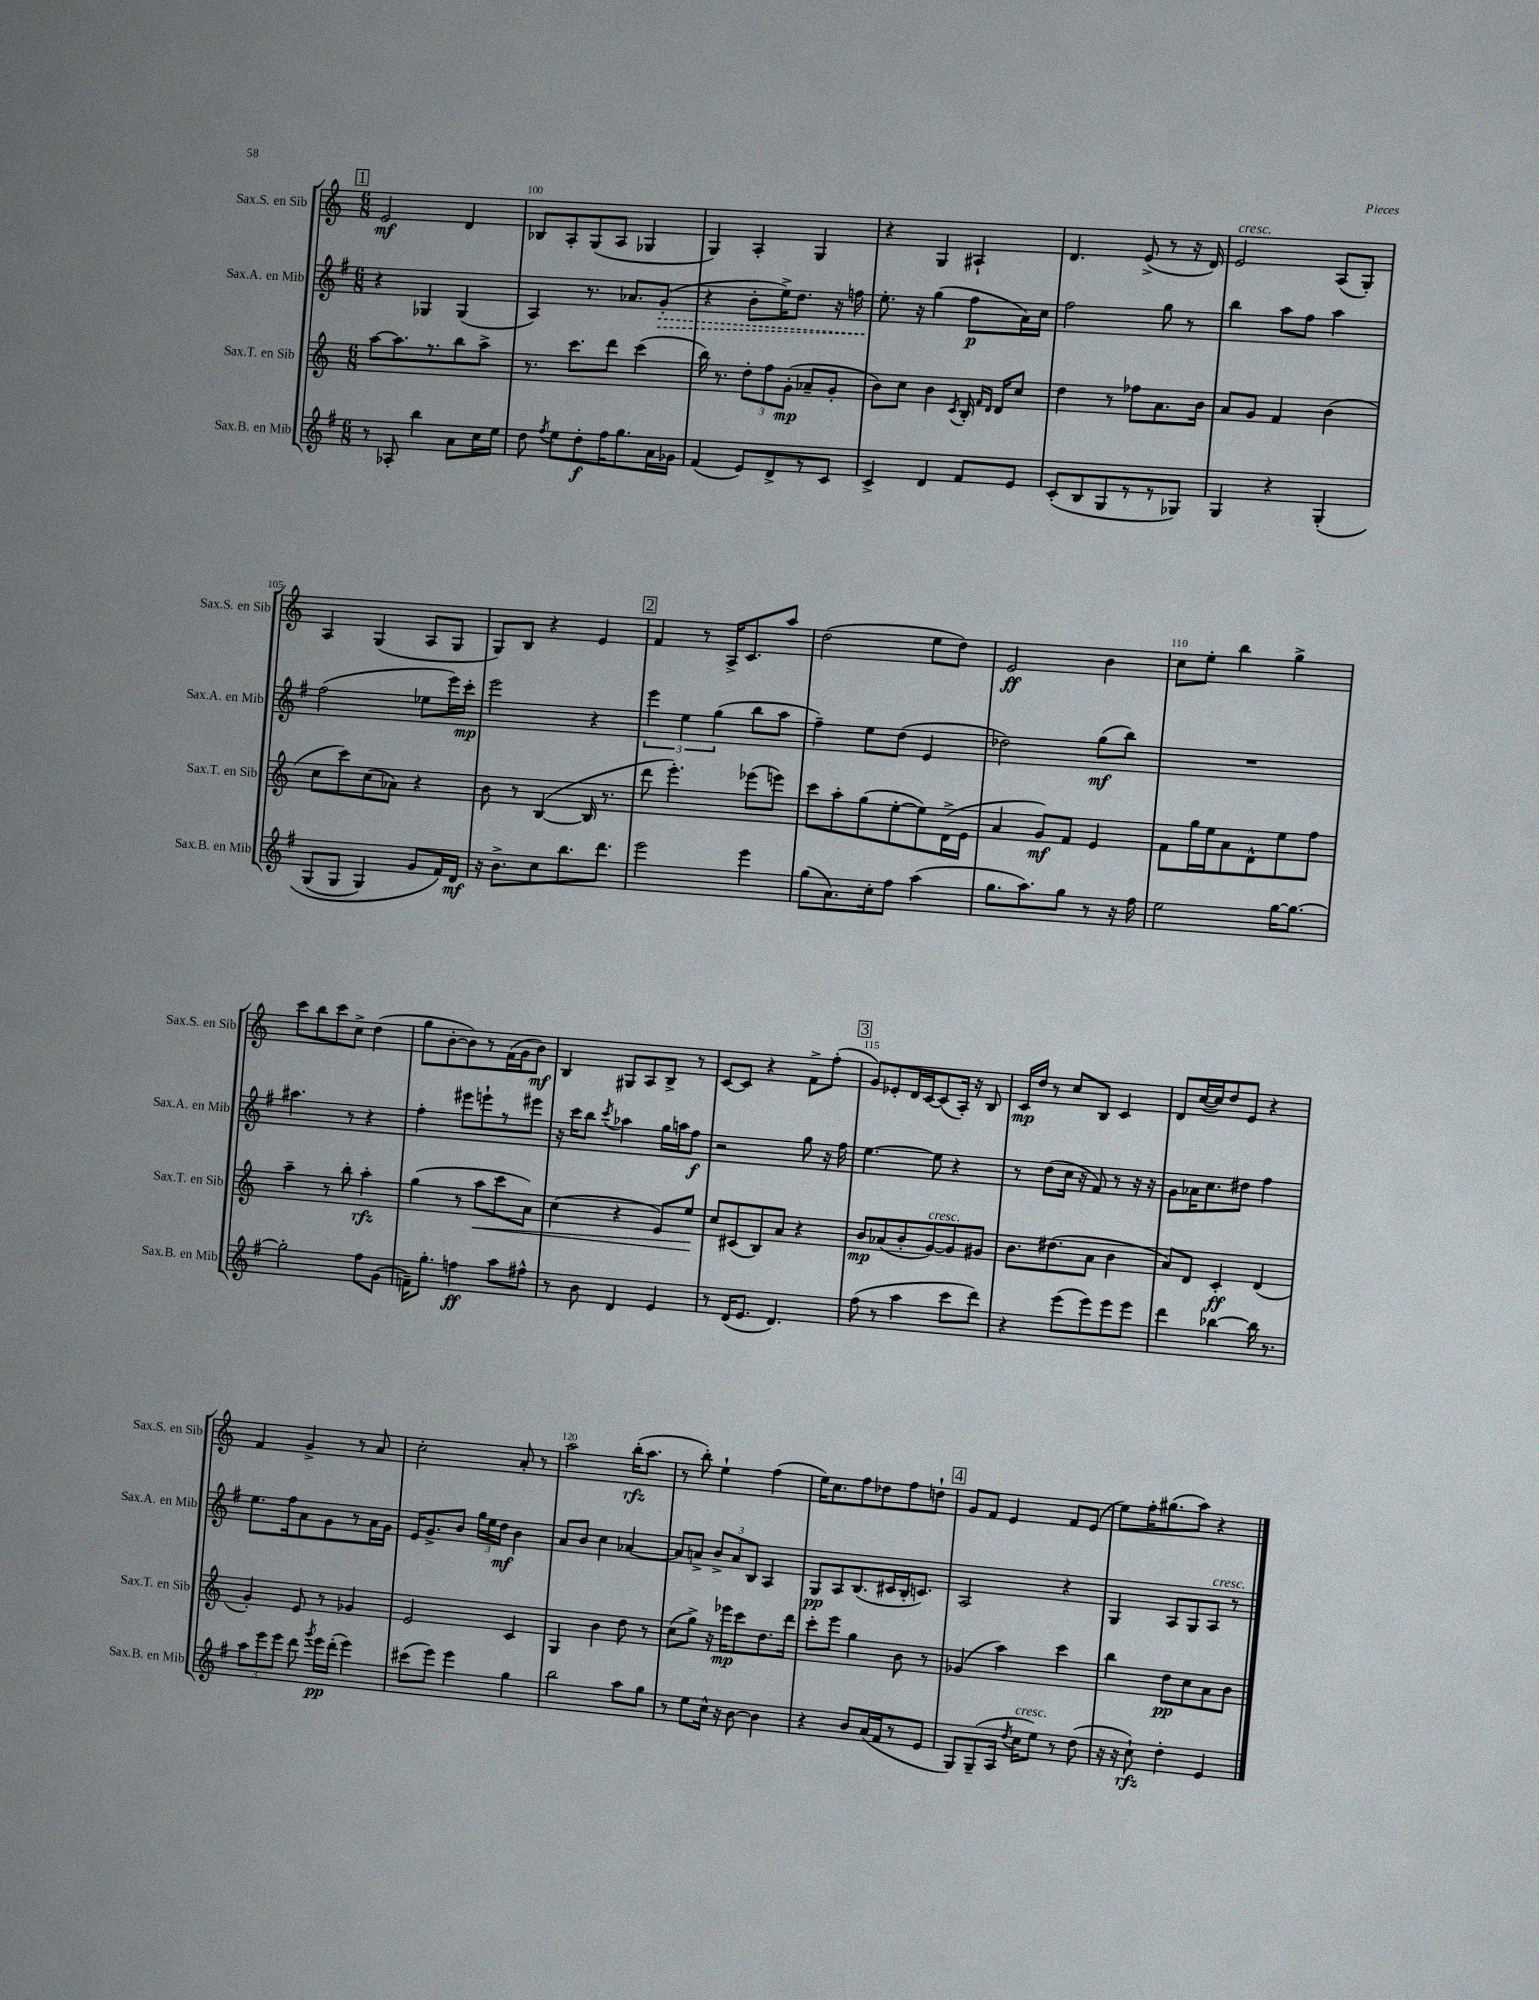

**kern	**kern	**kern	**kern
*staff4	*staff3	*staff2	*staff1
*clefG2	*clefG2	*clefG2	*clefG2
*k[f#]	*k[]	*k[f#]	*k[]
*M6/8	*M6/8	*M6/8	*M6/8
8r	[8aa\L	4r	2e/
8A-'/	8.aa\]	.	.
4bb\	.	4G-/	.
.	8.r	.	.
8a\L	8bb\	(4G-/	4d/
16cc\L	8aa^\J	.	.
16ee\JJ	.	.	.
=	=	=	=
8dd\	8.r	4A/)	8B-/L
8qff#/	.	.	.
8ee\L	.	.	8A'/
.	8.ccc\L	.	.
8dd'\	.	8.r	(8G/
16ff#\K	8ddd\J	.	8A/J
8.gg\	.	8.a-/L	.
.	(4ccc\	.	4G-/
16a\L	.	(8g'/J	.
16g-\JJ	.	.	.
=	=	=	=
(4f#/	16bb\)	4r	4G/)
.	8.r	.	.
8e/L)	12dd'\L	8b'\L	4A'/
.	12ff\	.	.
8d^/	.	16ee^\K)	.
.	(12g'\J	.	.
.	.	8.dd\J	.
8r	8a-~/L	.	4G/
8c/J	8g'/J	16r	.
.	.	16ff\	.
=	=	=	=
4c^/	8b\L)	8.ee'\	4r
.	8cc\J	.	.
.	.	16r	.
4d/	4b\	(4gg\	4G/
.	8qc/	.	.
8f#/L	16B'/	8ff#\L	4A#`/
.	16qqf/LL	.	.
.	16qqd/JJ	.	.
.	16d/LK	.	.
8e/J	8cc/J	16a\L)	.
.	.	16cc\JJ	.
=	=	=	=
(8c'/L	4dd\	2ff#\	4.d/
8B/	.	.	.
8G/	8r	.	.
8r	8ff-\L	.	(8e^/
8r	8.a\	8gg\	8r
8G-/J)	.	8r	16r
.	16b\Jk	.	16d/)
=	=	=	=
4G/	8a/L	4bb\	2e/
.	8g/J	.	.
4r	4f/	8aa\L	.
.	.	8ff#\J	.
&(4G'/	(4b\	4aa\	(8A/L
.	.	.	8G'/J)
=	=	=	=
(8G/L	8cc\L	(2ff#\	4A/
8G/J	8ccc\)	.	.
4G/)	(8cc\	.	(4G/
.	8a-\J)	.	.
8g/L	4r	8ee-\L	8A/L
16f#/L&)	.	16eee\L)	8G/J
16d/JJ	.	16ccc'\JJ	.
=	=	=	=
16r	8b\	2eee\	8G/L)
8.b^\L	.	.	.
.	8r	.	8B/J
8cc\	([4B/	.	4r
8.bb\	.	.	.
.	16B/]	4r	4e/
8.ddd\J	8.r	.	.
=	=	=	=
2eee\	8ddd\	6eee\	4f/
.	4.eee'\)	.	.
.	.	6ee\	.
.	.	.	8r
.	.	(6gg\	.
.	.	.	16A^/LK
.	.	.	8.c/
4eee\	(8eee-\L	8bb\L	.
.	8eee\J)	8aa\J	8aa/J
=	=	=	=
(8gg\L	8ccc\L	4ff#~\)	(2dd\
8.a\)	8aa'\	.	.
.	(8gg\	8ee\L	.
16cc'\k	.	.	.
8ff#\J	[8ee'\	(8dd\J	.
(4aa\	8ee\])	4e/	8ee\L
.	(16d^\L	.	8dd\J)
.	16e\JJ	.	.
=	=	=	=
8.gg\L	4a/	2dd-\)	2e/
8.aa\)	.	.	.
.	8g/L)	.	.
8gg\J	8f/J	.	.
8r	4e/	(8gg\L	4b\
16r	.	8bb\J)	.
16ff#\	.	.	.
=	=	=	=
2ee\	8f\L	2.r	8cc\L
.	16gg\L	.	8ee'\J
.	16ee\J	.	.
.	8a\	.	4bb\
.	8d^^\	.	.
[16gg\LK	8ee\	.	4gg^\
8.gg\_J	.	.	.
.	8ff\J	.	.
=	=	=	=
2gg'\]	4aa~\	4.aa#\	8ccc\L
.	.	.	8bb\
.	8r	.	8ccc\
.	8bb'\	8r	8cc^\J
8ff#\L	4aa'\	4r	(4dd\
(8g\J	.	.	.
=	=	=	=
16f~\LK)	(4gg\	4ff#'\	8gg\L
8.gg'\J	.	.	.
.	.	.	[8b'\
4ff\	8r	8eee#\L	8b\])
.	8aa\L	8eee`\	8r
8aa\L	8ccc\	8r	(16f\L
.	.	.	16g\J
8ff#^^\J	8a\J)	8eee#\J	8b\J)
=	=	=	=
8r	(4cc\	16r	4B/
.	.	16ccc\LK	.
8b\	.	8bb\J	.
.	.	8qccc/	.
4d/	4r	4aa-\	8G#/L
.	.	.	8A/
4e/	8e/L)	16gg\LL	8B^/J
.	.	16aa\J	.
.	8ee/J	8ff#\J	8r
=	=	=	=
8r	8cc/L	2r	[8c/L
(16d/LK	(8c#/	.	8c/]J
8.e/J	.	.	.
.	8B/)	.	4r
4.d/)	8a/J	.	.
.	4r	8gg\	8f^\L
.	.	16r	(8ff'\J
.	.	16ff#\	.
=	=	=	=
(8ff#\	8b/L	[4.ee\	8g/L)
8r	(8a-/	.	8e-'/
4aa\	8b'/	.	16d/L
.	.	.	[16c/J
.	[8g/)	8ee\]	(8c/]
8ccc\L	8g/]	4r	16A'/Jk)
.	.	.	16r
8ddd\J)	8g#/J	.	8B/
=	=	=	=
4r	8.b\L	8r	16c/LL
.	.	.	16dd/JJ
.	.	(8dd\L	8r
.	(8.dd#\	.	.
(8eee\L	.	16cc\Jk	8cc/L
.	.	16r	.
8eee\)	8a\J	8f#/)	8B/J
8eee\	4b\	8r	4c/
8eee\J	.	16r	.
.	.	16r	.
=	=	=	=
4ddd\	8a/L)	8g\L	8d/L
.	8d/J	16a-\K	([16cc/L
.	.	8.cc\	16cc/]J)
[4bb-\	4c'/	.	8dd/
.	.	8dd#\J	8e/J
16bb-\]	(4d/	4ff#\	4r
8.r	.	.	.
=	=	=	=
12aa\L	4g'/)	8.ee\L	4f/
12eee\	.	.	.
12eee\J	.	.	.
.	.	16ff#\k	.
8ddd\	8e/	8a\	4g^/
8qggg/	.	.	.
16eee\LL	8r	8g\	.
(16ddd'\JJ	.	.	.
4eee\)	4g-/	8r	8r
.	.	16a\L	8a/
.	.	16g\JJ	.
=	=	=	=
(8ccc#\L	2e/	16e/LK	2cc'\
.	.	8.g^/	.
8eee\J)	.	.	.
4eee\	.	8b/J	.
.	.	24gg\LL	.
.	.	24ee\	.
.	.	24dd\JJ	.
4gg\	4c/	4b\	8a'/
.	.	.	8r
=	=	=	=
2bb\	4G/	8a/L	2aa\
.	.	8b/J	.
.	4b\	4cc\	.
8aa\L	8dd\	[4a-/	(16bb'\LK
.	.	.	8.aa\J
8gg\J	8r	.	.
=	=	=	=
8r	(8cc\L	8a-/]L	8r
8ee\L	8gg^\J)	8a^/J	8bb'\)
16cc^^\Jk	16r	12b^/L	4ee`\
16r	16eee-\LK	.	.
.	.	12a/	.
[8b\	8ccc\	.	.
.	.	12B/J	.
4b\]	8.dd\	4A/	(4ff\
.	16ddd\Jk	.	.
=	=	=	=
4r	8ccc'\L	8G/L	16ee\LK)
.	.	.	8.cc\
.	8eee\J	8A/	.
8b/L	4gg\	(8.B/	8ff\
(16a/L	.	.	8dd-\
16f#/J	.	16c#/L	.
8r	8b\	16B'/J	8ff\
.	.	8.c/J)	.
8e/J	8r	.	8dd`\J
=	=	=	=
8G/L)	(4g-/	2A/	8g/L
(8G~/	.	.	8f/J
16A/Jk	4aa\)	.	4e/
8qdd/	.	.	.
16cc\LK	.	.	.
8ee\J)	.	.	.
8r	4ccc\	4r	8f/L
(8dd\	.	.	(8e/J
=	=	=	=
16r	4bb\	4G/	8ee\L)
16r	.	.	.
8cc`\)	.	.	16ff'\K
.	.	.	(8.gg#\
4dd'\	8dd\L	8A/L	.
.	8cc\	8G/	8aa\J)
4e/	8a\	8A/J	4r
.	8b\J	8r	.
==	==	==	==
*-	*-	*-	*-
